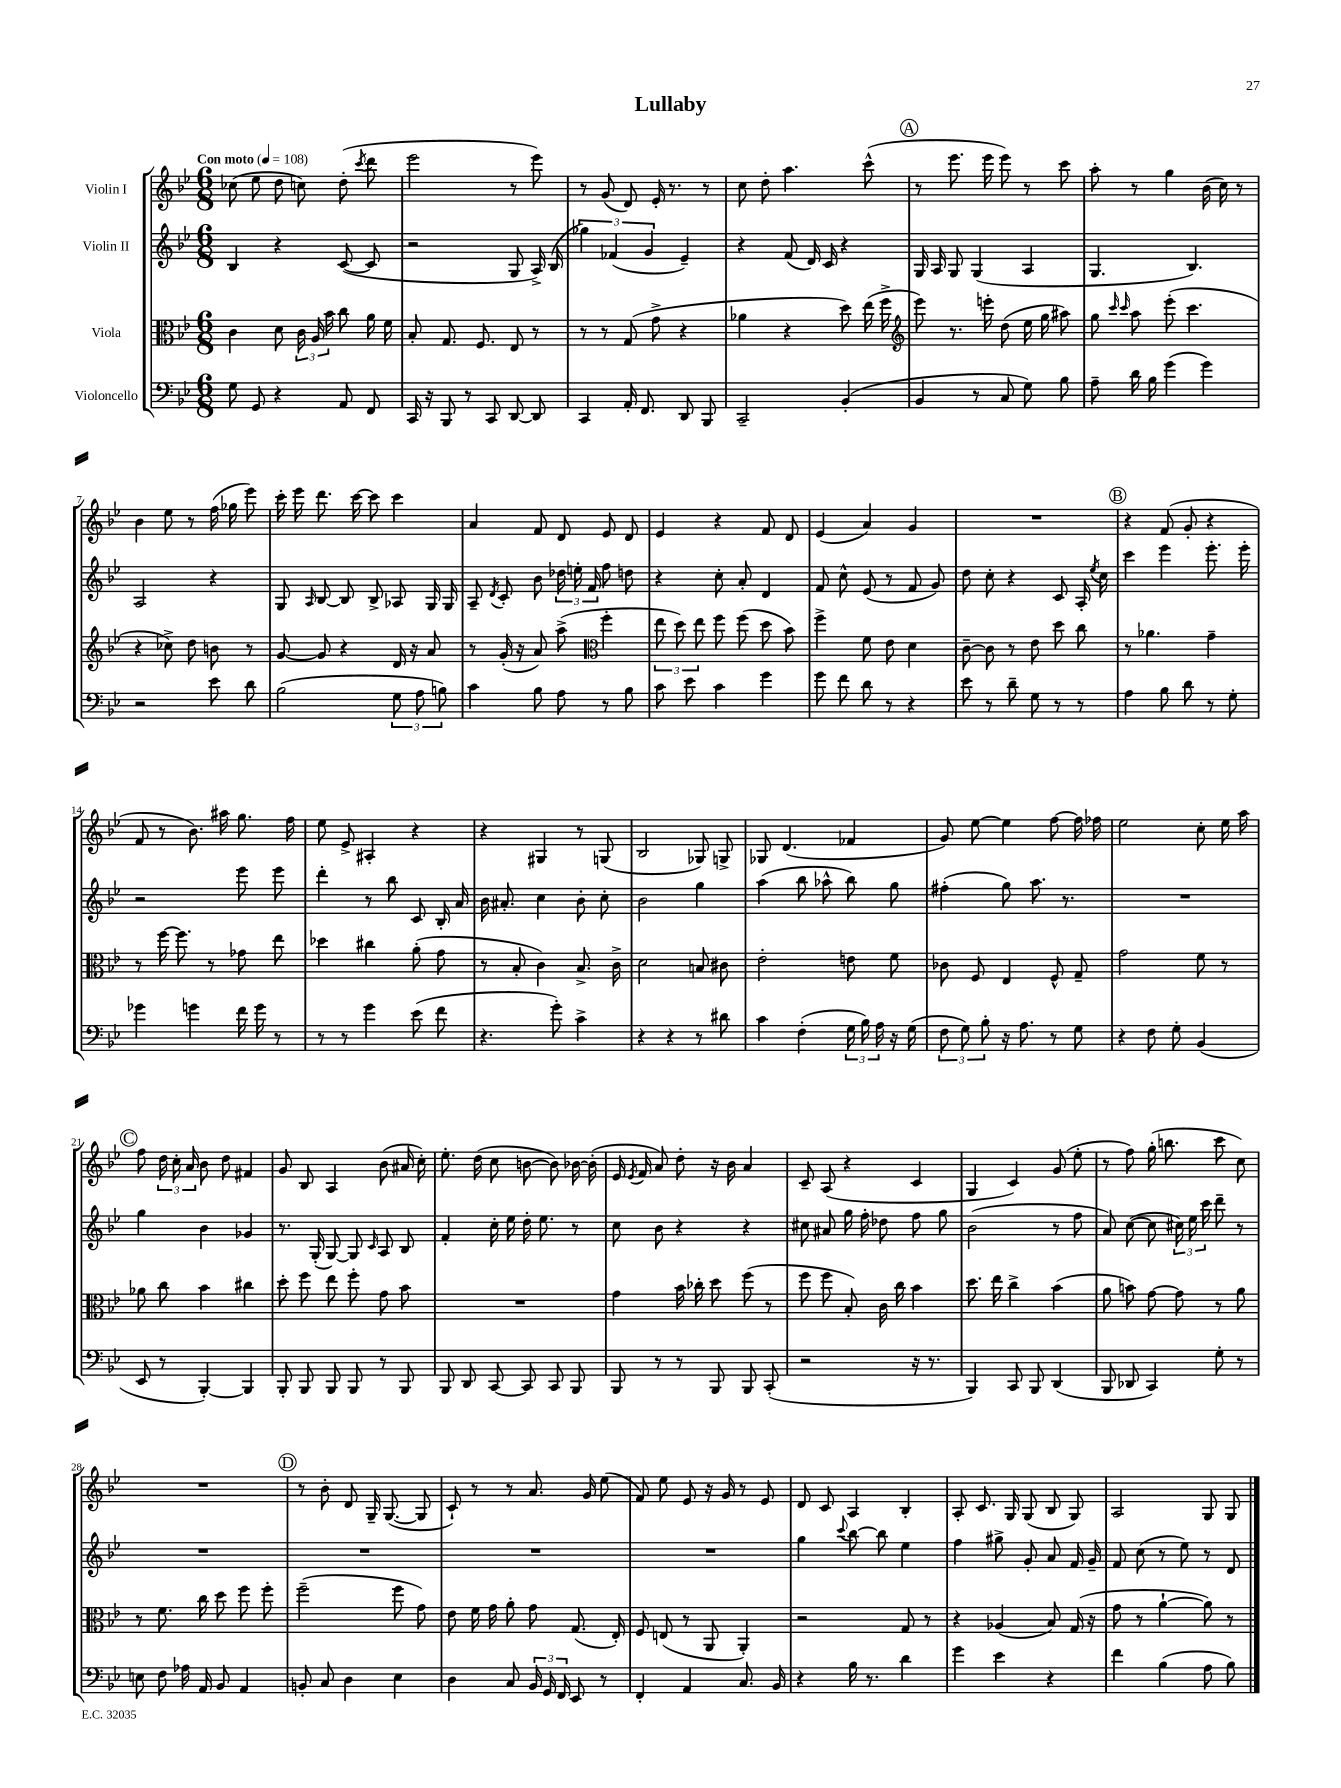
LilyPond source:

\header { title = "Lullaby" }
<<
\new StaffGroup <<
\new Staff = "s0" \with { instrumentName = "Violin I" } {
    \clef treble \key bes \major \numericTimeSignature \time 6/8 \tempo "Con moto" 4 = 108
    \autoBeamOff ces''8( ees''8 d''8 c''8) d''8-.( \acciaccatura { c'''8 } d'''8 |
    ees'''2 r8 ees'''8) |
    r8 g'8( d'8) ees'16-. r8. r8 |
    c''8 d''8-. a''4. c'''8-^( |
    \mark \markup { \circle "A" } r8 ees'''8. ees'''16 ees'''8) r8 c'''8 |
    a''8-. r8 g''4 bes'16( c''16) r8 |
    bes'4 ees''8 r8 f''16( ges''16 ees'''8) |
    c'''16-. ees'''16 d'''8. c'''16~ c'''8 c'''4 |
    a'4 f'8 d'8 ees'8 d'8 |
    ees'4 r4 f'8 d'8 |
    ees'4( a'4) g'4 |
    R2. |
    \mark \markup { \circle "B" } r4 f'8( g'8-. r4 |
    f'8 r8 bes'8.) ais''16 g''8. f''16 |
    ees''8 ees'8-> ais4-. r4 |
    r4 gis4 r8 g8( |
    bes2 ges8) g8-> |
    ges8 d'4.( fes'4 |
    g'8) ees''8~ ees''4 f''8~ f''16 fes''16 |
    ees''2 c''8-. ees''16 a''16 |
    \mark \markup { \circle "C" } f''8 \tuplet 3/2 { d''16 c''16-. a'16 } bes'8 d''8 fis'4 |
    g'8 bes8 a4 bes'8( ais'16 c''16-.) |
    ees''8.-. d''16( c''8 b'8~ b'8) bes'16~ bes'16-.( |
    ees'16 \acciaccatura { ees'8 } f'16 a'8) d''8-. r16 bes'16 a'4 |
    c'8-- a8( r4 c'4 |
    g4 c'4) g'8( ees''8-. |
    r8 f''8) g''16-.( b''8. c'''8 c''8) |
    R2. |
    \mark \markup { \circle "D" } r8 bes'8-. d'8 g16-- g8.~( g8 |
    c'8-!) r8 r8 a'8. g'16 ees''8( |
    f'8) ees''8 ees'8 r16 g'16 r8 ees'8 |
    d'8 c'8 a4 bes4-. |
    a8-. c'8. g16 g8( bes8 g8) |
    a2 g8 g8 \bar "|." |
}
\new Staff = "s1" \with { instrumentName = "Violin II" } {
    \clef treble \key bes \major \numericTimeSignature \time 6/8
    \autoBeamOff bes4 r4 c'8~( c'8 |
    r2 g8 a16->) bes16( |
    \tuplet 3/2 { ges''4) fes'4( g'4 } ees'4--) |
    r4 f'8( d'16) c'16 r4 |
    \mark \markup { \circle "A" } g16 a16 g8 g4( a4 |
    g4. bes4.) |
    a2 r4 |
    g8 \grace { a16 } bes8~ bes8 bes8-> aes8 g16 g16 |
    a8-- \acciaccatura { d'8 } c'8-. bes'8 \tuplet 3/2 { des''16 e''16-. f'16 } f''8 d''8 |
    r4 c''8-. a'8-. d'4 |
    f'8 c''8-^ ees'8( r8 f'8 g'8) |
    d''8 c''8-. r4 c'8 a16-. \acciaccatura { ees''8 } c''16 |
    \mark \markup { \circle "B" } c'''4 ees'''4 ees'''8.-. ees'''16-. |
    r2 ees'''8 ees'''8 |
    d'''4-. r8 bes''8 c'8 bes16-. a'16 |
    bes'16 ais'8.-. c''4 bes'8-. c''8-. |
    bes'2 g''4 |
    a''4( bes''8 aes''8-^ bes''8) g''8 |
    fis''4-.( g''8) a''8. r8. |
    R2. |
    \mark \markup { \circle "C" } g''4 bes'4 ges'4 |
    r8. g16-.( g8~) g8 \grace { c'16 } a8 bes8 |
    f'4-. c''16-. ees''16 d''16-. ees''8. r8 |
    c''8 bes'8 r4 r4 |
    cis''8 ais'8 g''16 f''16-. des''8 f''8 g''8 |
    bes'2( r8 f''8 |
    a'8) c''8~( c''8 \tuplet 3/2 { cis''16) ees''16 c'''16 } d'''8-- r8 |
    R2. |
    \mark \markup { \circle "D" } R2. |
    R2. |
    R2. |
    g''4 \appoggiatura { c'''8 } bes''8~ bes''8 ees''4 |
    f''4 gis''8-> g'8-. a'8 f'16 g'16-- |
    f'8 c''8( r8 ees''8) r8 d'8 \bar "|." |
}
\new Staff = "s2" \with { instrumentName = "Viola" } {
    \clef alto \key bes \major \numericTimeSignature \time 6/8
    \autoBeamOff c'4 d'8 \tuplet 3/2 { c'16 a16 bes'16 } c''8 a'16 f'16 |
    bes8-. g8. f8. ees8 r8 |
    r8 r8 g8( g'8-> r4 |
    aes'4 r4 d''8) ees''16( f''16-> |
    \mark \markup { \circle "A" } \clef treble ees'''8) r8. e'''16-. d''8( ees''16 g''16 ais''8) |
    g''8 \grace { c'''16 c'''16 } a''8 ees'''8-.( c'''4. |
    r4 ces''8->) d''8 b'8 r8 |
    g'8~ g'8 r4 d'16 r16 a'8 |
    r8 g'16-.( r16 a'8) a''8->( \clef alto f''4-. |
    \tuplet 3/2 { ees''8 d''8) ees''8 } f''8 f''8( d''8 bes'8) |
    f''4-> f'8 ees'8 d'4 |
    c'8~-- c'8 r8 ees'8 d''8 c''8 |
    \mark \markup { \circle "B" } r8 aes'4. g'4-- |
    r8 f''16~ f''8. r8 ges'8 ees''8 |
    des''4 cis''4 a'8-.( g'8 |
    r8 bes8-. c'4) bes8.-> c'16-> |
    d'2 b8 cis'8 |
    ees'2-. e'8 f'8 |
    ces'8 f8 ees4 f8-^ g8-- |
    g'2 f'8 r8 |
    \mark \markup { \circle "C" } aes'8 c''8 bes'4 cis''4 |
    d''8-. f''8 ees''8 f''8-. g'8 bes'8 |
    R2. |
    g'4 bes'16 ces''16-. d''8 f''8( r8 |
    f''8 f''8 bes8-.) c'16 c''16 bes'4 |
    d''8. ees''16 c''4-> bes'4( |
    a'8 b'8) g'8~ g'8 r8 a'8 |
    r8 f'8. c''16 d''8 f''8 f''8-. |
    \mark \markup { \circle "D" } f''2--( f''8 g'8) |
    ees'8 f'16 g'16 a'8-. g'8 g8.( ees16-.) |
    f8 e8( r8 a,8 a,4-.) |
    r2 g8 r8 |
    r4 aes4( bes8) g16( r16 |
    g'8 r8 a'4~-! a'8) r8 \bar "|." |
}
\new Staff = "s3" \with { instrumentName = "Violoncello" } {
    \clef bass \key bes \major \numericTimeSignature \time 6/8
    \autoBeamOff g8 g,8 r4 a,8 f,8 |
    c,16 r16 bes,,8 r8 c,8 d,8~ d,8 |
    c,4 a,16-. f,8. d,8 bes,,8 |
    c,2-- bes,4-.( |
    \mark \markup { \circle "A" } bes,4 r8 c8 g8) bes8 |
    a8-- d'16 bes16 g'4( g'4) |
    r2 ees'8 d'8 |
    bes2( \tuplet 3/2 { g8 a8 b8) } |
    c'4 bes8 a8 r8 bes8 |
    c'8 ees'8 c'4 g'4 |
    g'8 f'8 d'8 r8 r4 |
    ees'8 r8 d'8-- g8 r8 r8 |
    \mark \markup { \circle "B" } a4 bes8 d'8 r8 g8-. |
    ges'4 g'4 f'16 g'16 r8 |
    r8 r8 g'4 ees'8( f'8 |
    r4. g'8-.) c'4-> |
    r4 r4 r8 dis'8 |
    c'4 f4-.( \tuplet 3/2 { g16 bes16) a16 } r16 g16( |
    \tuplet 3/2 { f8 g8) bes8-. } r16 a8. r8 g8 |
    r4 f8 g8-. bes,4( |
    \mark \markup { \circle "C" } ees,8 r8 bes,,4~-.) bes,,4 |
    bes,,8-. bes,,8 bes,,8 bes,,8 r8 bes,,8 |
    bes,,8 d,8 c,8~ c,8 c,8 bes,,8 |
    bes,,8 r8 r8 bes,,8 bes,,8 c,8-.( |
    r2 r16 r8. |
    bes,,4) c,8 bes,,8 d,4( |
    bes,,8 des,8 c,4) g8-. r8 |
    e8 f8 aes16 a,16 bes,8 a,4 |
    \mark \markup { \circle "D" } b,8-. c8 d4 ees4 |
    d4 c8 \tuplet 3/2 { bes,16 g,16 f,16 } ees,8 r8 |
    f,4-. a,4 c8. bes,16 |
    r4 bes16 r8. d'4 |
    g'4 ees'4 r4 |
    f'4 bes4( a8 bes8) \bar "|." |
}
>>
>>
